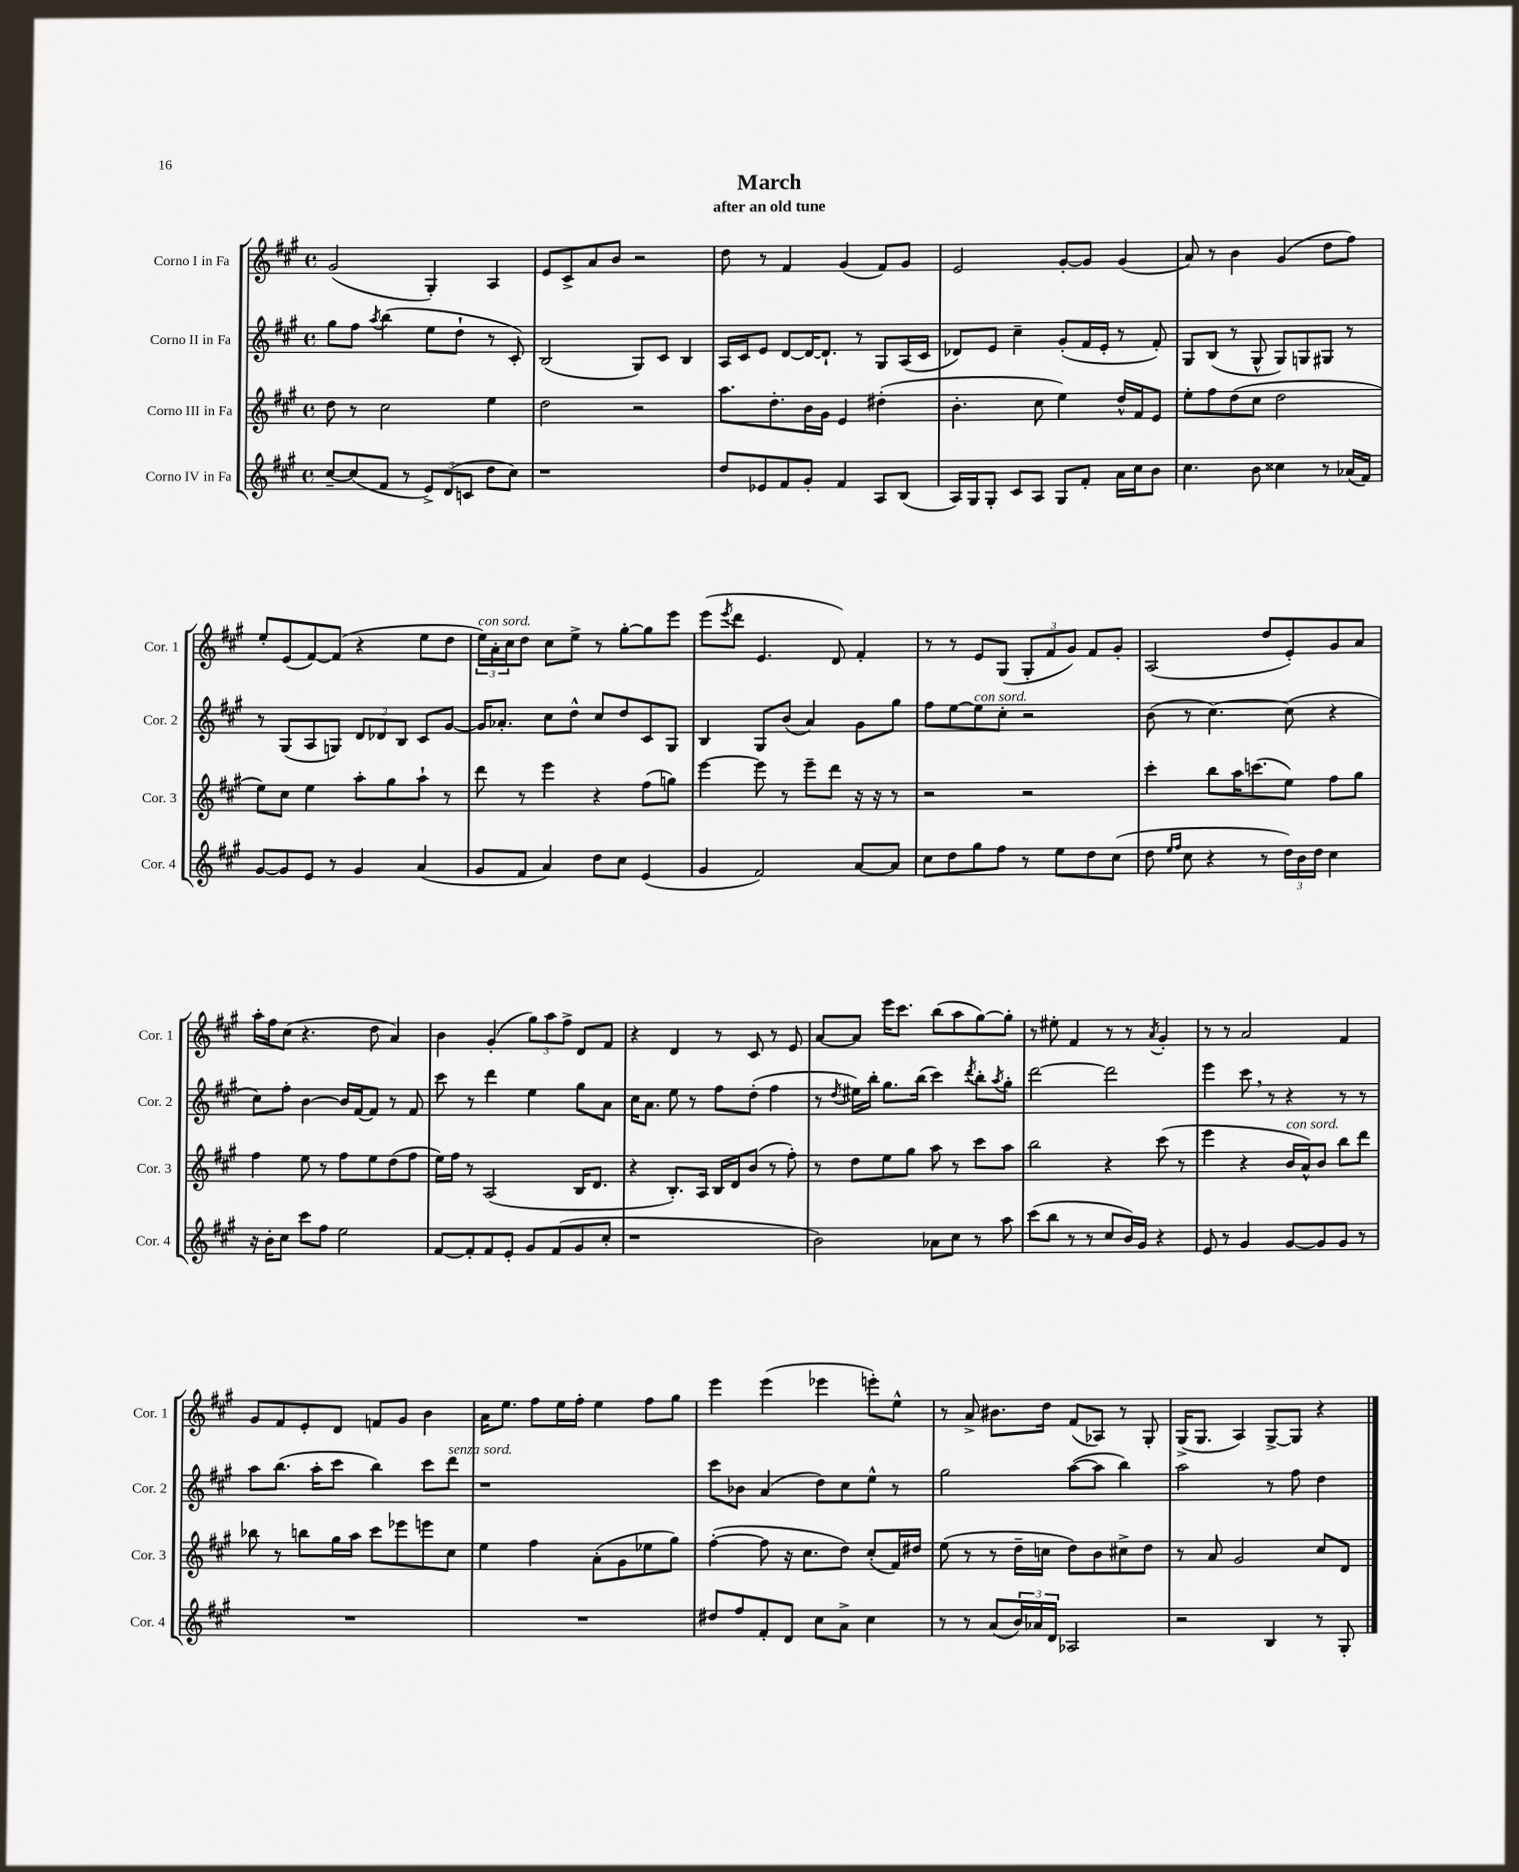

**kern	**kern	**kern	**kern
*staff4	*staff3	*staff2	*staff1
*clefG2	*clefG2	*clefG2	*clefG2
*k[f#c#g#]	*k[f#c#g#]	*k[f#c#g#]	*k[f#c#g#]
*M4/4	*M4/4	*M4/4	*M4/4
*met(c)	*met(c)	*met(c)	*met(c)
[8cc#~	8dd	8gg#	(2g#
(8cc#]	8r	8ff#	.
.	.	8qaa	.
8f#	2cc#	(4bb	.
8r	.	.	.
12e^)	.	8ee	4G#')
(12d	.	.	.
.	.	8dd`	.
12c	.	.	.
8dd	4ee	8r	4A
8cc#)	.	8c#')	.
=	=	=	=
1r	2dd	(2B	8e
.	.	.	8c#^
.	.	.	8a
.	.	.	8b
.	2r	8G#)	2r
.	.	8c#	.
.	.	4B	.
=	=	=	=
8dd	8.aa	16A	8dd
.	.	16c#	.
8e-	.	8e	8r
.	8.dd'	.	.
8f#	.	[8d	4f#
8g#'	16b	16d_	.
.	16g#	8.d`]	.
4f#	4e	.	(4g#
.	.	8r	.
8A	(4dd#'	8G#	8f#)
(8B	.	(16A	8g#
.	.	16c#	.
=	=	=	=
16A)	4.b'	8d-)	2e
16G#	.	.	.
8G#'	.	8e	.
8c#	.	4cc#~	.
8A	8cc#	.	.
8G#	4ee)	(8g#'	[8g#'
8f#'	.	16f#	8g#]
.	.	16e'	.
16a	16dd^^	8r	(4g#
16cc#	16f#	.	.
8b	8e	8f#')	.
=	=	=	=
4.cc#	8ee'	8G#	8a)
.	8ff#	(8B	8r
.	(8dd	8r	4b
8b	8cc#	8G#^^	.
4cc##	2dd	8G#)	(4g#
.	.	8G	.
8r	.	8G#	8dd
(16a-	.	8r	8ff#)
16f#)	.	.	.
=	=	=	=
[8g#	8ee)	8r	8ee'
8g#]	8cc#	(8G#	(8e
8e	4ee	8A	[8f#)
8r	.	8G)	(8f#]
4g#	8aa'	12d	4r
.	.	12d-	.
.	8gg#	.	.
.	.	12B	.
(4a	8aa`	8c#	8ee
.	8r	[8g#	8dd
=	=	=	=
8g#	8ddd	16g#]	24ee)
.	.	.	24a'
.	.	8.a-'	.
.	.	.	24cc#
8f#	8r	.	8dd
4a)	4eee	8cc#	8cc#
.	.	8dd^^	8ee^
8dd	4r	8cc#	8r
8cc#	.	8dd	[8gg#'
(4e	(8ff#	8c#	8gg#]
.	8gg)	8G#	8eee
=	=	=	=
4g#	[4eee	4B	(8eee
.	.	.	8qeee
.	.	.	8ddd
2f#)	8eee]	8G#	4.e
.	8r	(8b	.
.	8eee~	4a)	.
.	8ddd	.	8d)
[8a	16r	8g#	4f#'
.	16r	.	.
8a]	8r	8gg#	.
=	=	=	=
8cc#	2r	8ff#	8r
8dd	.	[8ee	8r
8gg#	.	8ee]	8e
8ff#	.	8cc#'	(8G#
8r	2r	2r	12G#'
.	.	.	12f#
8ee	.	.	.
.	.	.	12g#)
8dd	.	.	8f#
(8cc#	.	.	8g#'
=	=	=	=
8dd	4ccc#'	(8b	(2A
16qqee	.	.	.
16qqff#	.	.	.
8cc#	.	8r	.
4r	8bb	[4.cc#)	.
.	16aa	.	.
.	(8.ccc	.	.
8r	.	.	8dd
24dd)	8ee)	(8cc#]	8e')
24b	.	.	.
24dd	.	.	.
4cc#	8ff#	4r	8g#
.	8gg#	.	8a
=	=	=	=
16r	4ff#	8cc#)	16aa'
16b'	.	.	16ff#
8cc#	.	8ff#'	(8cc#
8ccc#	8ee	[4b	4.r
8ff#	8r	.	.
2ee	8ff#	16b]	.
.	.	[16f#	.
.	8ee	8f#]	8dd
.	(8dd	8r	4a)
.	8ff#	8f#	.
=	=	=	=
[8f#	16ee)	8ccc#	4b
.	16ff#	.	.
8f#']	8r	8r	.
8f#	(2A	4ddd	(4g#'
8e'	.	.	.
8g#	.	4ee	12gg#)
.	.	.	12aa
(8f#	.	.	.
.	.	.	12ff#^
8g#	16B	8gg#	8d
.	8.d	.	.
8cc#'	.	8a	8f#
=	=	=	=
1r	4r	16cc#	4r
.	.	8.a	.
.	8.B')	8ee	4d
.	.	8r	.
.	16A	.	.
.	16B	8ff#	8r
.	16d	.	.
.	(8b	(8dd'	8c#
.	8r	4ff#	8r
.	8ff#')	.	8e
=	=	=	=
2b)	8r	8r	[8a
.	.	8qdd	.
.	8dd	16ee#)	8a]
.	.	16bb'	.
.	8ee	8.gg#	16eee
.	.	.	8.ccc#
.	8gg#	.	.
.	.	(16bb	.
8a-	8aa	4ccc#)	(8bb
8cc#	8r	.	8aa
.	.	8qddd	.
8r	8ccc#	8bb'	[8gg#)
.	.	8qaa	.
8aa	8aa	8gg#'	8gg#']
=	=	=	=
(8ccc#	2bb	[2ddd	8r
8bb	.	.	8ee#'
8r	.	.	4f#
8r	.	.	.
8cc#	4r	2ddd]	8r
16b)	.	.	8r
16g#	.	.	.
.	.	.	8qa
4r	(8ccc#	.	4g#'
.	8r	.	.
=	=	=	=
8e	4eee	4eee	8r
8r	.	.	8r
4g#	4r	8ccc#	2a
.	.	8r	.
[8g#	16b	4r	.
.	16a^^)	.	.
8g#]	8b	.	.
8g#	8bb	8r	4f#
8r	8ddd	8r	.
=	=	=	=
1r	8bb-	8aa	8g#
.	8r	(8.bb	8f#
.	8bb	.	8e'
.	.	16aa'	.
.	16gg#	8ccc#	8d
.	16aa	.	.
.	8ccc#	4bb)	8f
.	8eee-	.	8g#
.	8eee	8ccc#	4b
.	8cc#	8ddd	.
=	=	=	=
1r	4ee	1r	16a
.	.	.	8.ee
.	4ff#	.	8ff#
.	.	.	16ee
.	.	.	16ff#'
.	(8a'	.	4ee
.	8g#	.	.
.	8ee-	.	8ff#
.	8gg#)	.	8gg#
=	=	=	=
8dd#	([4ff#'	8ccc#	4eee
8ff#	.	8b-	.
8f#'	8ff#]	(4a	(4eee
8d	16r	.	.
.	8.cc#	.	.
8cc#	.	8dd)	4eee-
8a^	8dd)	8cc#	.
4cc#	(8cc#'	8ee^^	8eee')
.	16f#)	8r	8ee^^
.	16dd#	.	.
=	=	=	=
8r	(8ee	2gg#	8r
8r	8r	.	8a^
(8a	8r	.	8.b#
24b)	16dd~	.	.
24a-	.	.	.
.	16cc	.	16dd
24d	.	.	.
2A-	8dd)	([8aa	(8f#
.	8b	8aa]	8A-)
.	8cc#^	4bb)	8r
.	8dd	.	8G#'
=	=	=	=
2r	8r	2aa	(16G#^
.	.	.	8.G#
.	8a	.	.
.	2g#	.	4A)
4B	.	8r	[8G#^
.	.	8ff#	8G#]
8r	8cc#	4dd	4r
8G#'	8d	.	.
==	==	==	==
*-	*-	*-	*-
